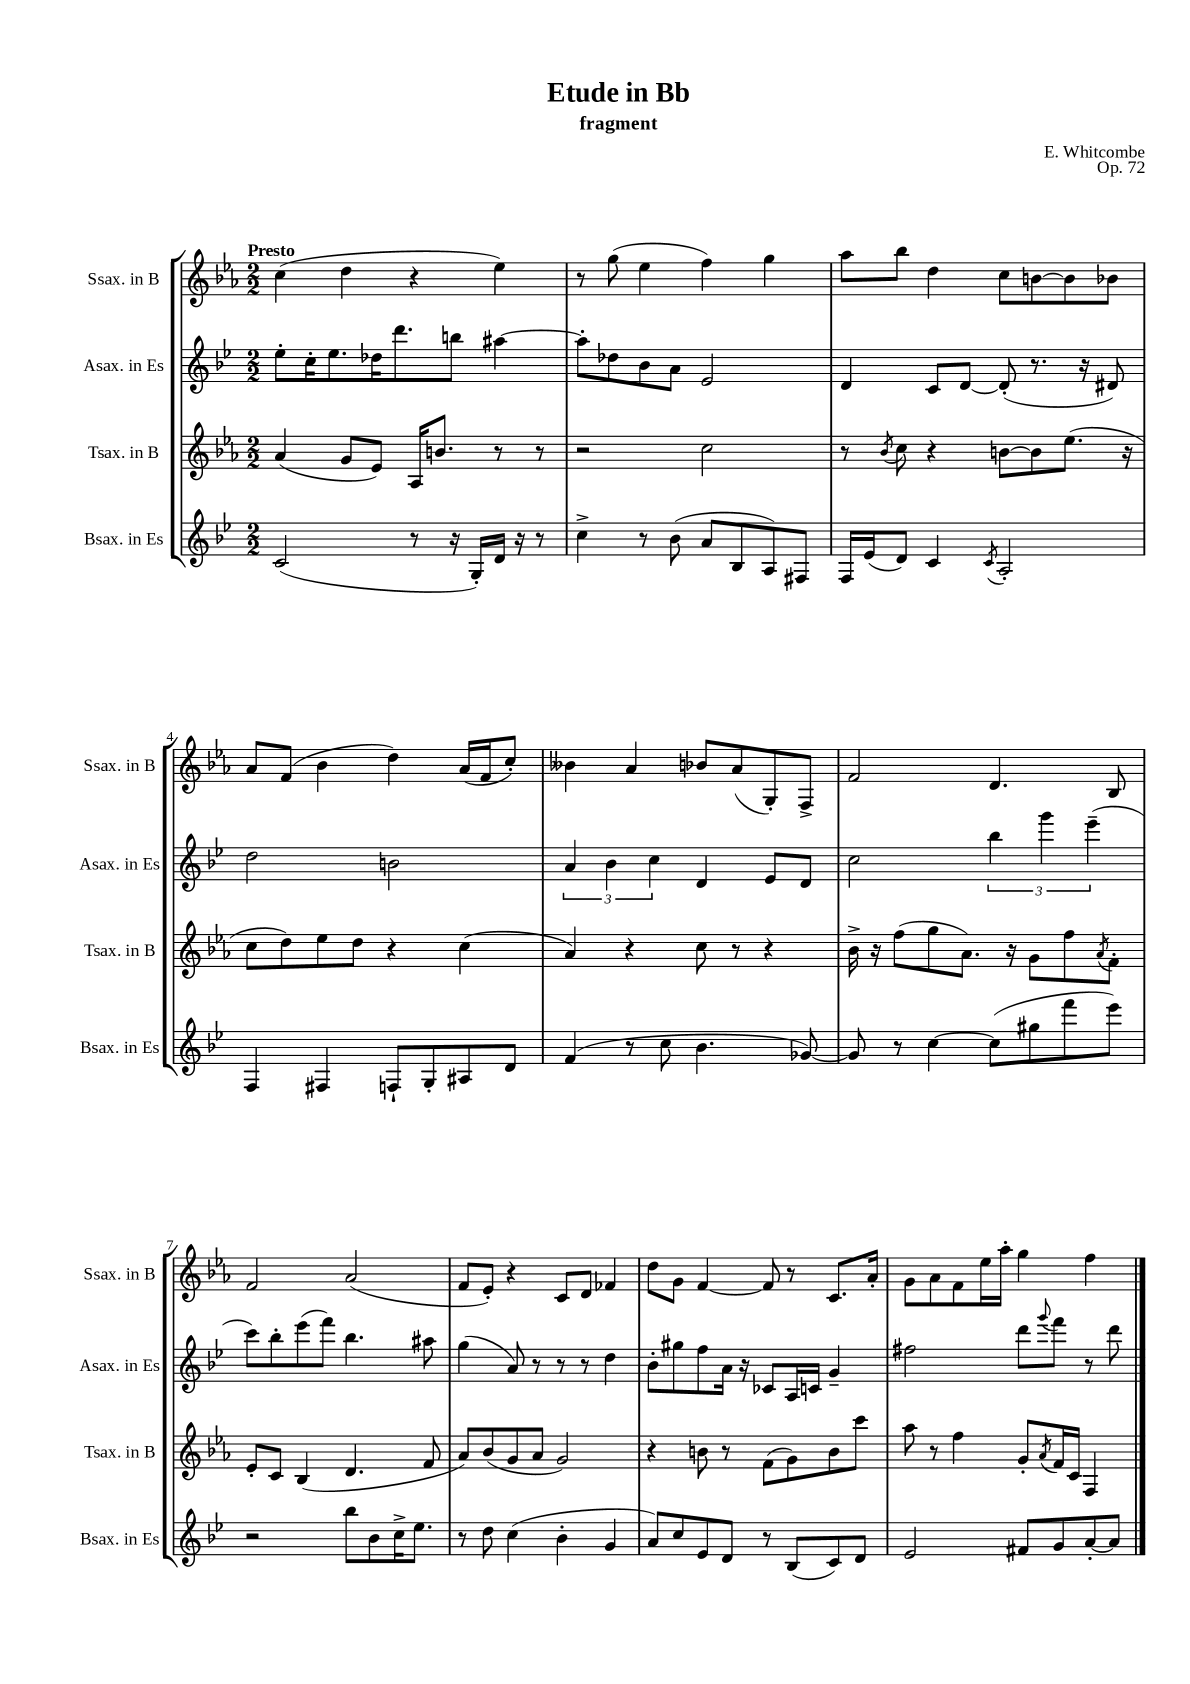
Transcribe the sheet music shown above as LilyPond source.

\header { title = "Etude in Bb" composer = "E. Whitcombe" subtitle = "fragment" opus = "Op. 72" }
<<
\new StaffGroup <<
\new Staff = "s0" \with { instrumentName = "Ssax. in B" shortInstrumentName = "Ssax. in B" } {
    \clef treble \key ees \major \numericTimeSignature \time 2/2 \tempo "Presto"
    c''4( d''4 r4 ees''4) |
    r8 g''8( ees''4 f''4) g''4 |
    aes''8 bes''8 d''4 c''8 b'8~ b'8 bes'8 |
    aes'8 f'8( bes'4 d''4) aes'16( f'16 c''8-.) |
    beses'4 aes'4 bes'8 aes'8( g8-.) f8-> |
    f'2 d'4. bes8 |
    f'2 aes'2( |
    f'8 ees'8-.) r4 c'8 d'8 fes'4 |
    d''8 g'8 f'4~ f'8 r8 c'8. aes'16-. |
    g'8 aes'8 f'8 ees''16 aes''16-. g''4 f''4 \bar "|." |
}
\new Staff = "s1" \with { instrumentName = "Asax. in Es" shortInstrumentName = "Asax. in Es" } {
    \clef treble \key bes \major \numericTimeSignature \time 2/2
    ees''8-. c''16-. ees''8. des''16 d'''8. b''8 ais''4~ |
    ais''8-. des''8 bes'8 a'8 ees'2 |
    d'4 c'8 d'8~ d'8-.( r8. r16 dis'8) |
    d''2 b'2 |
    \tuplet 3/2 { a'4 bes'4 c''4 } d'4 ees'8 d'8 |
    c''2 \tuplet 3/2 { bes''4 g'''4 ees'''4--( } |
    c'''8) bes''8-. ees'''8( f'''8) bes''4. ais''8 |
    g''4( a'8) r8 r8 r8 d''4 |
    bes'8-. gis''8 f''8 a'16 r16 ces'8 a16 c'16 g'4-- |
    fis''2 d'''8 \appoggiatura { g'''8 } f'''8 r8 d'''8 \bar "|." |
}
\new Staff = "s2" \with { instrumentName = "Tsax. in B" shortInstrumentName = "Tsax. in B" } {
    \clef treble \key ees \major \numericTimeSignature \time 2/2
    aes'4( g'8 ees'8) aes16 b'8. r8 r8 |
    r2 c''2 |
    r8 \acciaccatura { bes'8 } c''8 r4 b'8~ b'8 ees''8.( r16 |
    c''8 d''8) ees''8 d''8 r4 c''4( |
    aes'4) r4 c''8 r8 r4 |
    bes'16-> r16 f''8( g''8 aes'8.) r16 g'8 f''8 \acciaccatura { aes'8 } f'8-. |
    ees'8-. c'8 bes4( d'4. f'8 |
    aes'8) bes'8( g'8 aes'8 g'2) |
    r4 b'8 r8 f'8( g'8) b'8 c'''8 |
    aes''8 r8 f''4 g'8-. \acciaccatura { aes'8 } f'16 c'16 f4 \bar "|." |
}
\new Staff = "s3" \with { instrumentName = "Bsax. in Es" shortInstrumentName = "Bsax. in Es" } {
    \clef treble \key bes \major \numericTimeSignature \time 2/2
    c'2( r8 r16 g16-.) d'16 r16 r8 |
    c''4-> r8 bes'8( a'8 bes8 a8) fis8 |
    f16 ees'16( d'8) c'4 \acciaccatura { c'8 } a2-. |
    f4 fis4 f8-! g8-. ais8 d'8 |
    f'4( r8 c''8 bes'4. ges'8~) |
    ges'8 r8 c''4~ c''8( gis''8 f'''8 ees'''8) |
    r2 bes''8 bes'8 c''16-> ees''8. |
    r8 d''8 c''4( bes'4-. g'4 |
    a'8) c''8 ees'8 d'8 r8 bes8( c'8) d'8 |
    ees'2 fis'8 g'8 a'8~-. a'8 \bar "|." |
}
>>
>>
